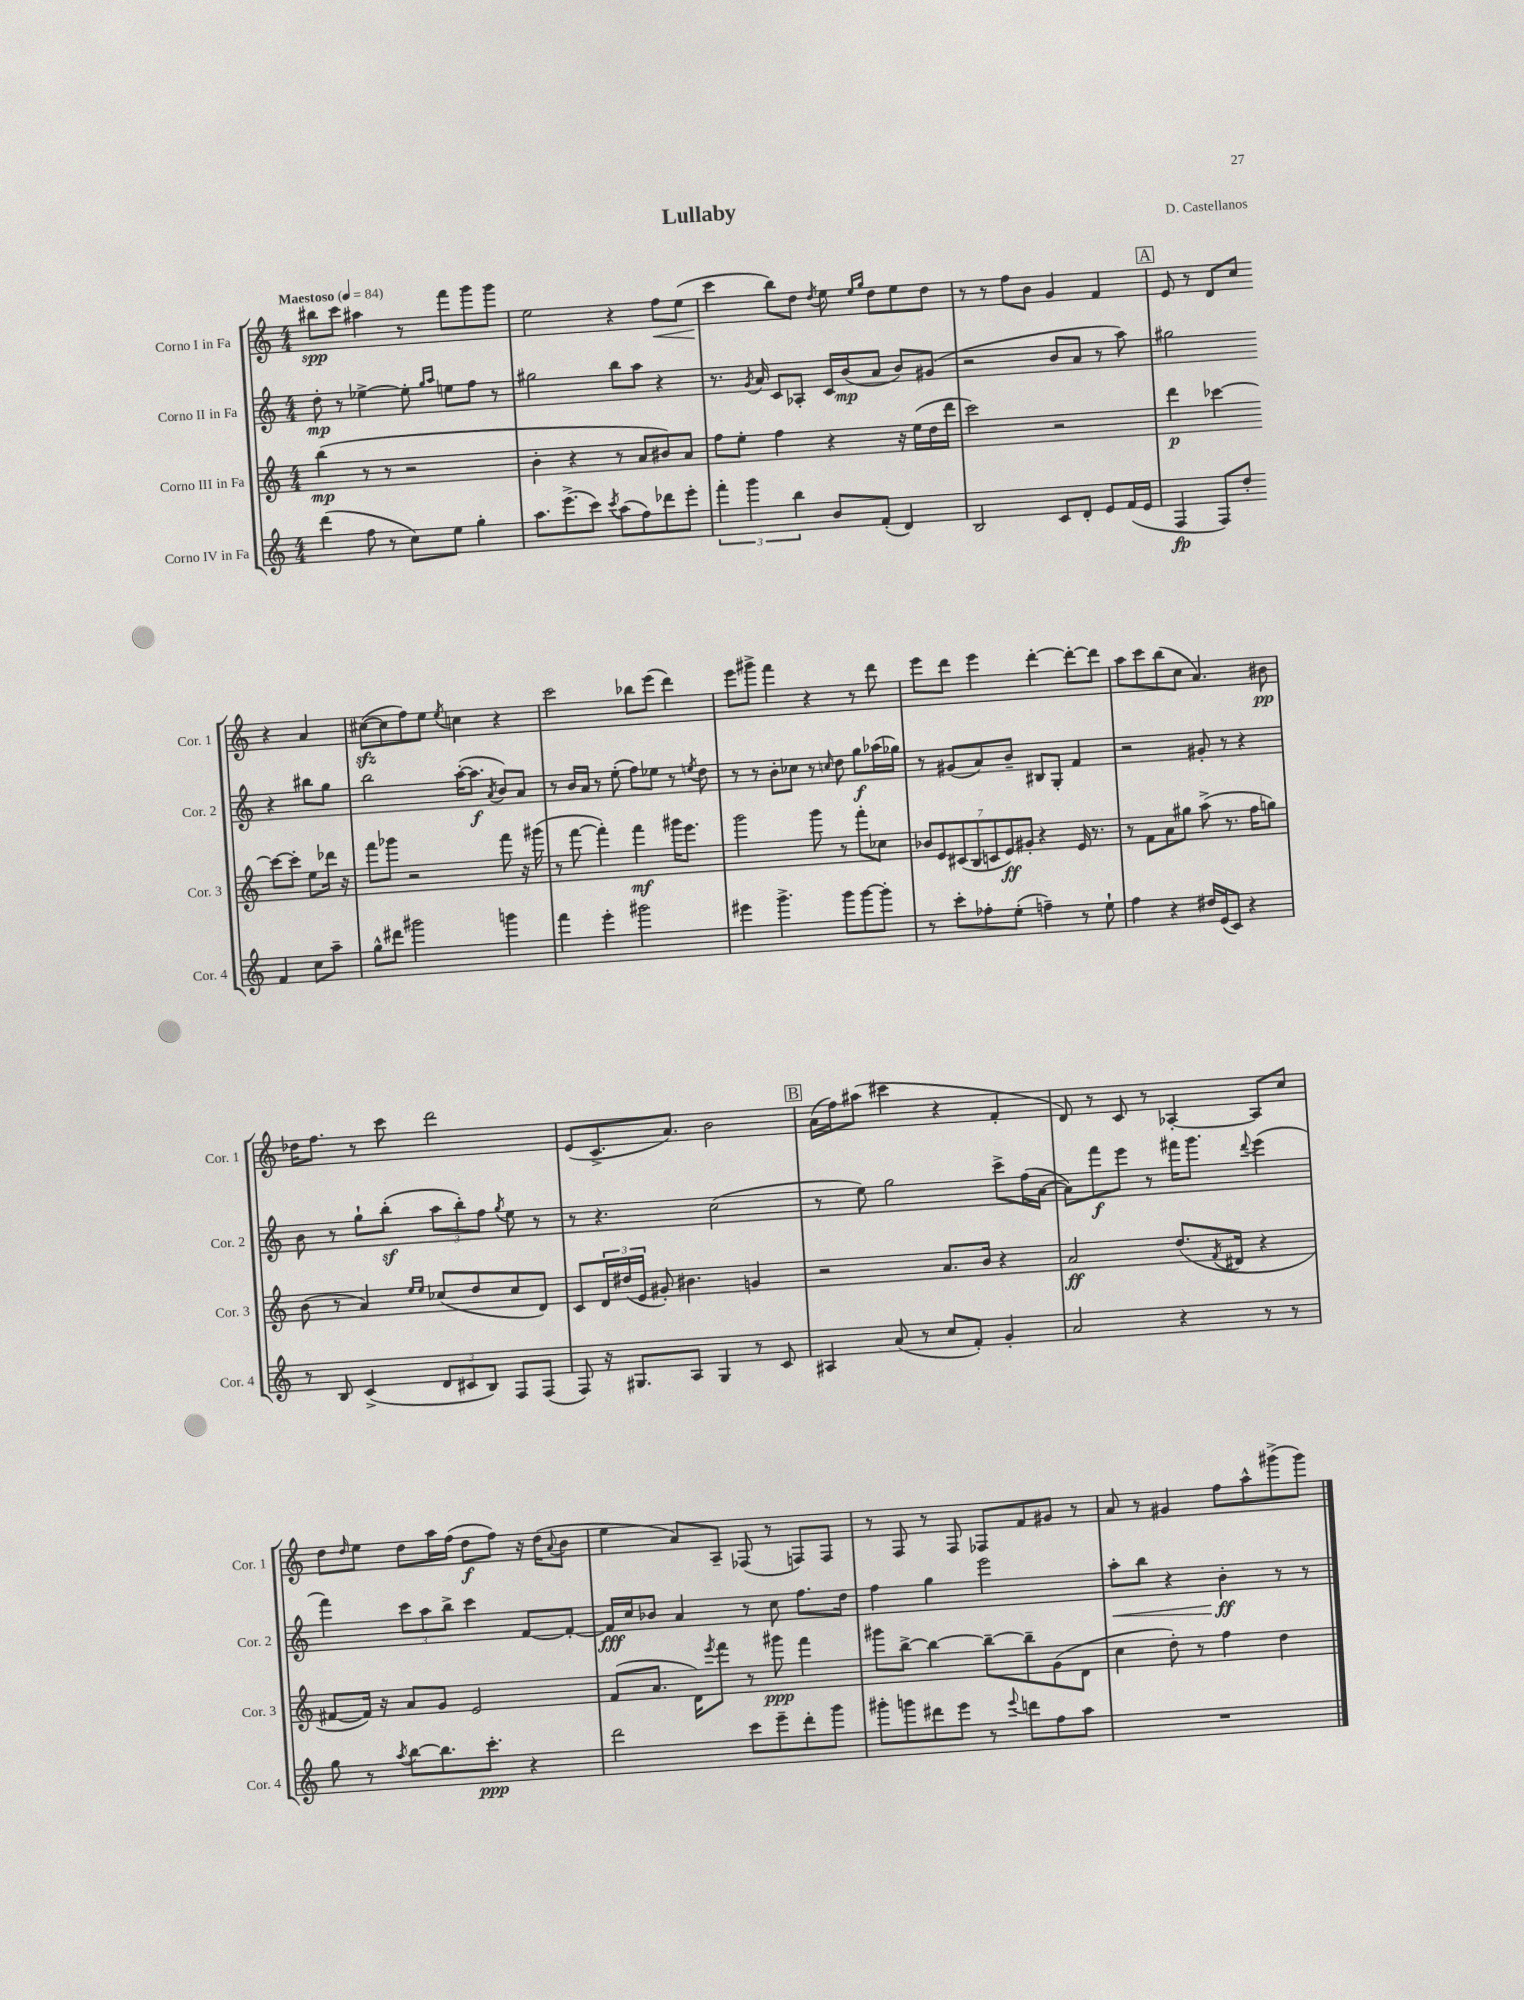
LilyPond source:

\header { title = "Lullaby" composer = "D. Castellanos" }
<<
\new StaffGroup <<
\new Staff = "s0" \with { instrumentName = "Corno I in Fa" shortInstrumentName = "Cor. 1" } {
    \clef treble \key c \major \numericTimeSignature \time 4/4 \tempo "Maestoso" 4 = 84
    bis''8\spp c'''8 ais''4 r8 f'''8 g'''8 g'''8 |
    e''2 r4 f''8\< e''8( |
    c'''4\! b''8) d''8 \acciaccatura { d''8 } e''8 \grace { e''16 g''16 } d''8 e''8 d''8 |
    r8 r8 f''8 b'8 g'4 f'4 |
    \mark \markup { \box "A" } e'8 r8 d'8 c''8 r4 a'4 |
    cis''8~\sfz( cis''8 f''8) e''8 \acciaccatura { e''8 } c''4 r4 |
    c'''2 bes''8 e'''8( d'''4) |
    e'''8 gis'''8-> f'''4 r4 r8 d'''8 |
    e'''8 d'''8 e'''4 d'''4~-. d'''8~-. d'''8 |
    a''8 c'''8 b''8( c''8 a'4.) bis'8\pp |
    des''16 f''8. r8 c'''8 d'''2 |
    e'8( c'8.-> a'8.) b'2 |
    \mark \markup { \box "B" } a'16( f''16) ais''8( cis'''4 r4 f'4-. |
    d'8) r8 c'8 r8 aes4~-. aes8 c''8 |
    d''8 \grace { d''16 } e''8 d''8 a''16 f''16( d''8\f f''8) r16 d''16( \appoggiatura { a'8 } b'8 |
    e''4 a'8) a8-- fes8( r8 f8) f8 |
    r8 f8 r8 f8 fes8 f'8 gis'8 r8 |
    a'8 r8 gis'4 f''8 a''8-^ gis'''8->( gis'''8) \bar "|." |
}
\new Staff = "s1" \with { instrumentName = "Corno II in Fa" shortInstrumentName = "Cor. 2" } {
    \clef treble \key c \major \numericTimeSignature \time 4/4
    d''8-.\mp r8 ees''4~-> ees''8-. \grace { g''16 a''16 } e''8 f''8 r8 |
    gis''2 b''8 a''8 r4 |
    r8. \acciaccatura { g'8 } a'16 c'8 aes8-. c'16 b'16\mp( a'8 b'8) gis'8( |
    r2 b'8 a'8 r8 a''8) |
    \mark \markup { \box "A" } gis''2 r4 bis''8 gis''8 |
    b''2 a''16~-.( a''8.\f \acciaccatura { a'8 } b'8) a'8 |
    r8 b'16 a'16 r8 e''8-.( f''8) ees''8 r8 \acciaccatura { e''8 } d''8 |
    r8 r8 b'8-. ces''8 r8 \grace { c''16 } d''8 g''8\f aes''16( ges''16) |
    r8 gis'8( a'8) b'8-- bis8 g8-. f'4 |
    r2 gis'8-. r8 r4 |
    b'8 r8 g''8-! b''8-.\sf( \tuplet 3/2 { a''8 b''8-.) f''8 } \acciaccatura { g''8 } e''8 r8 |
    r8 r4. c''2( |
    \mark \markup { \box "B" } r8 e''8) g''2 c'''8-> f''16( a'16~ |
    a'8) f'''8\f e'''8 r8 fis'''16 g'''8. \appoggiatura { d'''8 } e'''4( |
    f'''4) \tuplet 3/2 { c'''8 a''8 b''8-> } c'''4 f'8~ f'8~-. |
    f'16\fff c''16 bes'8 a'4 r8 c''8 f''8. d''16 |
    f''4 g''4 e'''2 |
    a''8-.\< b''8 r4 b'4-.\ff\! r8 r8 \bar "|." |
}
\new Staff = "s2" \with { instrumentName = "Corno III in Fa" shortInstrumentName = "Cor. 3" } {
    \clef treble \key c \major \numericTimeSignature \time 4/4
    b''4\mp( r8 r8 r2 |
    b'4-. r4 r8 a'8 bis'8) a'8 |
    f''8 e''8-. f''4 r4 r16 e''16( d''16 d'''16 |
    c'''2) r2 |
    \mark \markup { \box "A" } d'''4\p ces'''4~ ces'''8~ ces'''8-. e''8 des'''16 r16 |
    f'''8 ges'''8 r2 f'''8 r16 gis'''16( |
    r8 f'''8~ f'''4-.) f'''4\mf gis'''16 e'''8. |
    g'''2 g'''8 r8 f'''8-. ces''8 |
    \tuplet 7/4 { bes'8 e'8 cis'8( b8 c'8 e'8\ff) gis'8-. } r4 e'16 r8. |
    r8 f'8 a'8 gis''8 a''8->( r8. f''16 g''8) |
    b'8( r8 a'4) \grace { e''16 e''16 } ces''8( d''8 ces''8 d'8) |
    c'8 \tuplet 3/2 { d'16 dis''16( e'16 } gis'8-.) bis'4. g'4 |
    \mark \markup { \box "B" } r2 a'8. b'16 r4 |
    a'2\ff d''8.( \acciaccatura { f'8 } dis'16 r4 |
    fis'8~ fis'16) r16 a'8 g'8 e'2 |
    f'8( a'8. d'16) \acciaccatura { e'''8 } f'''8 r8 gis'''8\ppp f'''4 |
    gis'''8 b''8~-> b''4~ b''8~-- b''8-- g'8( d'8 |
    c''4 d''8-.) r8 f''4 d''4 \bar "|." |
}
\new Staff = "s3" \with { instrumentName = "Corno IV in Fa" shortInstrumentName = "Cor. 4" } {
    \clef treble \key c \major \numericTimeSignature \time 4/4
    d'''4( f''8 r8 c''8) e''8 g''4-. |
    a''8. e'''8.->( c'''8) \acciaccatura { c'''8 } a''8( f''8) des'''8 e'''8-. |
    \tuplet 3/2 { f'''4-. g'''4 b''4 } b'8 f'8-.( d'4) |
    b2 c'8 d'8-. e'8 f'16( e'16 |
    \mark \markup { \box "A" } f4\fp f8) d''8-. f'4 c''8 a''8-- |
    g''8-^ dis'''8 gis'''2 g'''4 |
    f'''4 e'''4-. gis'''2 |
    eis'''4 g'''4.-> g'''8 g'''8~ g'''8-. |
    r8 c'''8-. fes''8-. e''8-.( f''4--) r8 e''8-! |
    f''4 r4 dis''16 e'16( c'8) r4 |
    r8 b8 c'4->( \tuplet 3/2 { d'8 cis'8 b8) } f8 f8( |
    f8) r16 gis8. a8 gis4 r8 c'8 |
    \mark \markup { \box "B" } ais4 a'8( r8 c''8 f'8-.) g'4-. |
    a'2 r4 r8 r8 |
    g''8 r8 \acciaccatura { a''8 } b''8~ b''8. c'''8.-.\ppp r4 |
    d'''2 c'''8 e'''8-- d'''8-. g'''8 |
    gis'''8-. g'''8 dis'''8 e'''8 r8 \appoggiatura { e'''8 } d'''8 f''8 a''8 |
    R1 \bar "|." |
}
>>
>>
\layout { \context { \Score \remove "Bar_number_engraver" } }
